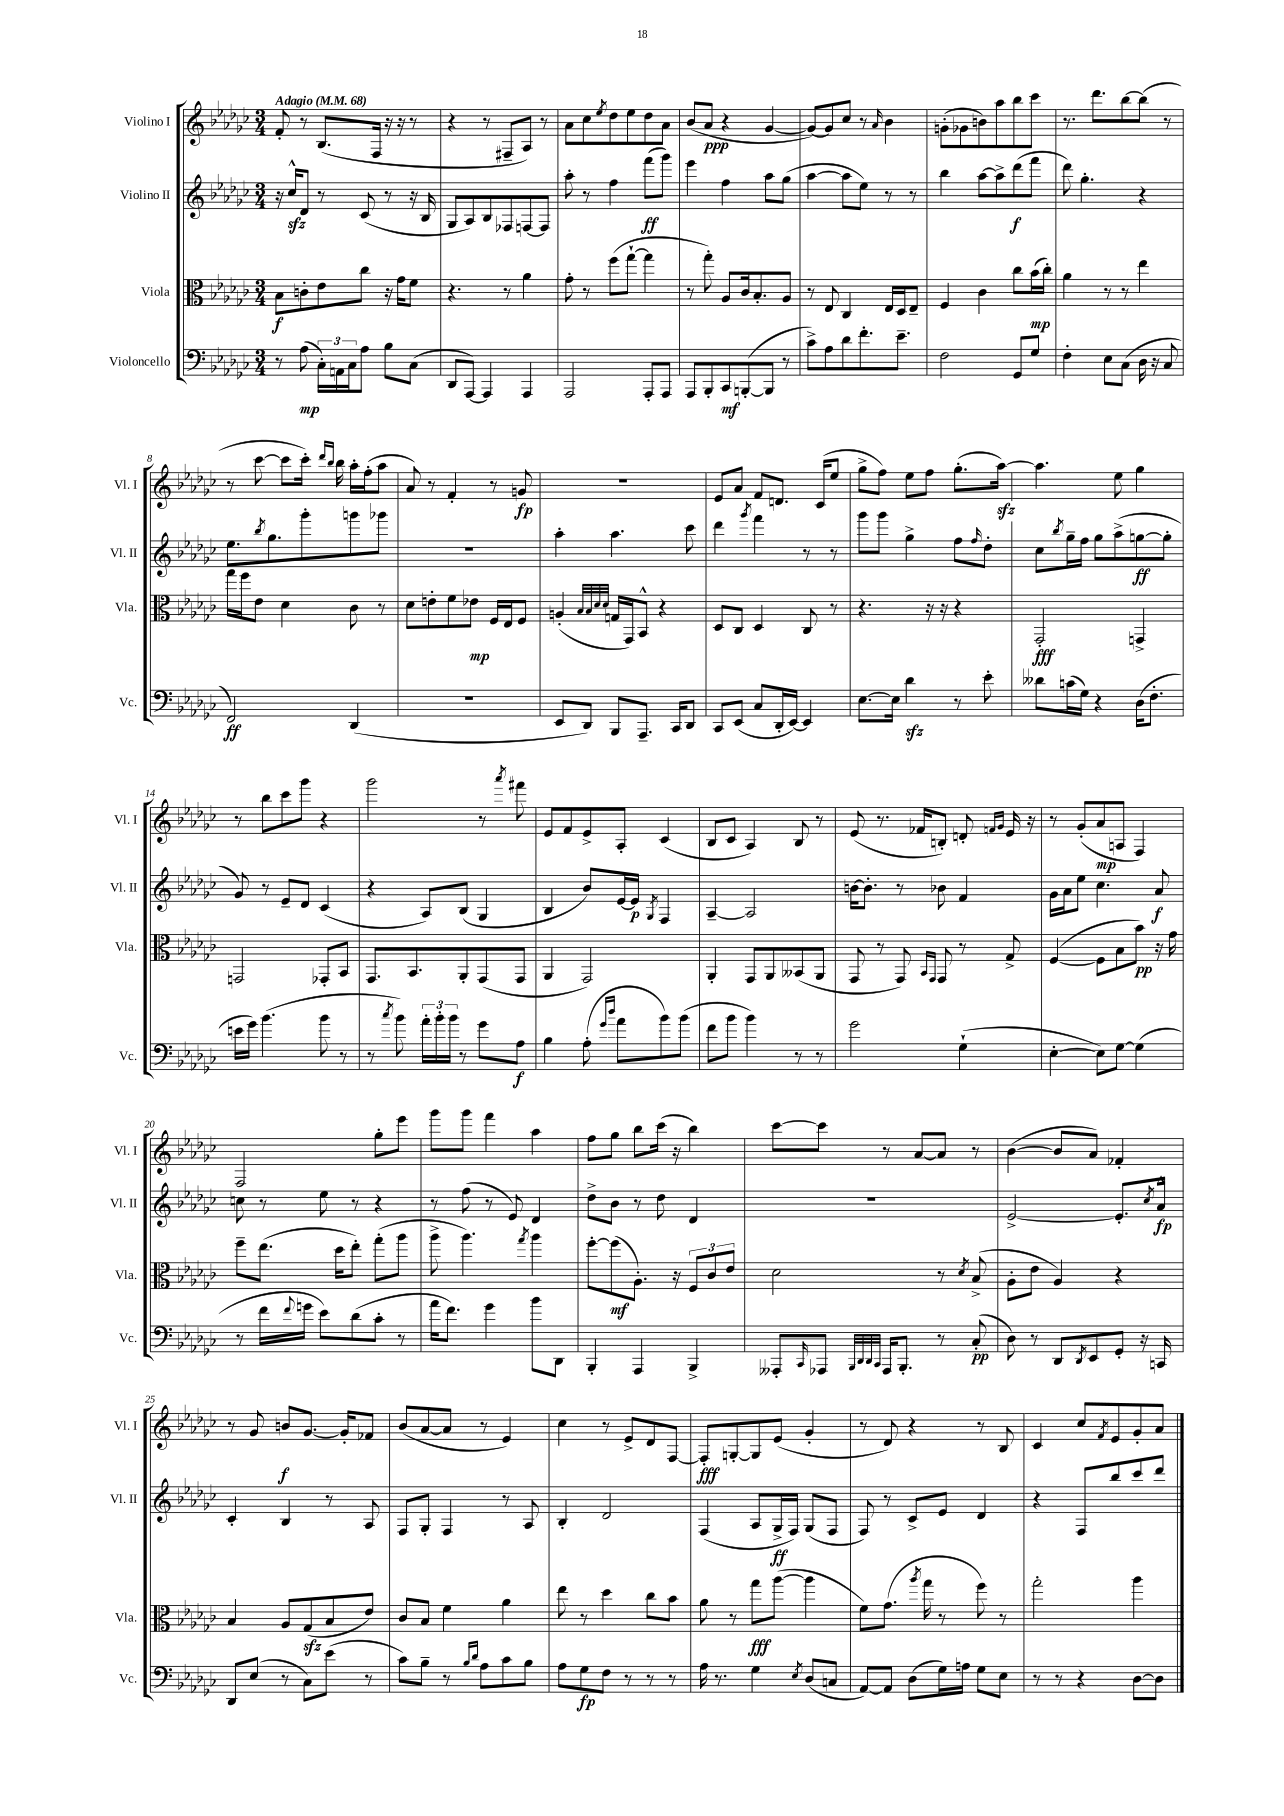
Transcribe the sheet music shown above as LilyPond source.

<<
\new StaffGroup <<
\new Staff = "s0" \with { instrumentName = "Violino I" shortInstrumentName = "Vl. I" } {
    \clef treble \key ges \major \numericTimeSignature \time 3/4 \tempo "Adagio" 4 = 68
    f'8-. r8 bes8.( f16 r16 r16 r8 |
    r4 r8 fis8-- aes8) r8 |
    aes'8 ces''8 \acciaccatura { ees''8 } des''8 ees''8 des''8 aes'8 |
    bes'8( aes'8\ppp r4 ges'4~ |
    ges'8~) ges'8 ces''8 r8 \grace { aes'16 } bes'4 |
    g'8-.( ges'8 b'8) aes''8 bes''8 ces'''8 |
    r8. des'''8. bes''8~ bes''8( r8 |
    r8 ces'''8~ ces'''8 ces'''16-.) \grace { des'''16 bes''16 } bes''16 aes''16-. f''16-.( aes''8 |
    aes'8) r8 f'4-. r8 g'8\fp |
    R2. |
    ees'8 aes'8 f'8 d'8. ces'16( ees''8 |
    ges''8-> f''8) ees''8 f''8 ges''8.-.( aes''16~\sfz) |
    aes''4. ees''8 ges''4 |
    r8 bes''8 ces'''8 ges'''8 r4 |
    ges'''2 r8 \acciaccatura { aes'''8 } fis'''8 |
    ees'8 f'8 ees'8-> aes8-. ces'4( |
    bes8 ces'8 aes4) bes8 r8 |
    ees'8( r8. fes'16 b8-.) d'8-. \grace { f'16 ges'16 } ees'16 r16 |
    r8 ges'8-.( aes'8\mp a8 f4) |
    f2 ges''8-. ees'''8 |
    ges'''8 ges'''8 f'''4 aes''4 |
    f''8 ges''8 bes''8 ces'''16( r16 bes''4) |
    ces'''8~ ces'''8 r8 aes'8~ aes'8 r8 |
    bes'4~( bes'8 aes'8) fes'4-. |
    r8 ges'8 b'8\f ges'8.~ ges'16-. fes'8 |
    bes'8( aes'8~ aes'8 r8 ees'4) |
    ces''4 r8 ees'8-> des'8 f8~ |
    f8-.\fff g8~-. g8 ees'8( ges'4-. |
    r8 des'8) r4 r8 bes8 |
    ces'4 ces''8 \acciaccatura { f'8 } ees'8 ges'8-. aes'8 \bar "|." |
}
\new Staff = "s1" \with { instrumentName = "Violino II" shortInstrumentName = "Vl. II" } {
    \clef treble \key ges \major \numericTimeSignature \time 3/4
    r16 ces''16-^\sfz des'8 r8 ces'8( r8 r16 bes16 |
    ges8 aes8) bes8 fes8 f8~ f8 |
    aes''8-. r8 f''4 f'''8\ff( ges'''8) |
    ees'''4 f''4 aes''8 ges''8( |
    aes''4~ aes''8 ees''8) r8 r8 |
    bes''4 aes''8~ aes''8-> des'''8\f( f'''8 |
    des'''8) ges''4.-. r4 |
    ees''8. \acciaccatura { bes''8 } ges''8. ges'''8-. g'''8 ges'''8 |
    R2. |
    aes''4-. aes''4. ces'''8 |
    des'''4 \acciaccatura { ges'''8 } f'''4 r8 r8 |
    ges'''8 ges'''8 ges''4-> f''8 \grace { f''16 } des''8-. |
    ces''8 \acciaccatura { bes''8 } ges''16-- f''16 ges''8 aes''8->( g''8~\ff g''8-. |
    ges'8) r8 ees'8-- des'8 ces'4( |
    r4 aes8) bes8( ges4 |
    bes4 bes'8) ees'16~ ees'16\p \acciaccatura { ges8 } f4 |
    aes4~-- aes2 |
    b'16~ b'8.-. r8 bes'8 f'4 |
    ges'16 aes'16 ees''8 ces''4. aes'8\f |
    c''8 r8 ees''8 r8 r4 |
    r8 f''8( r8 ees'8) des'4 |
    des''8-> bes'8 r8 des''8 des'4 |
    R2. |
    ees'2~-> ees'8.-. \acciaccatura { ces''8 } aes'16-^\fp |
    ces'4-. bes4 r8 aes8 |
    f8 ges8-. f4 r8 aes8 |
    bes4-. des'2 |
    f4( aes8 ges16->\ff f16) ges8( f8 |
    f8) r8 ces'8-> ees'8 des'4 |
    r4 f8 bes''8 ces'''8 des'''8 \bar "|." |
}
\new Staff = "s2" \with { instrumentName = "Viola" shortInstrumentName = "Vla." } {
    \clef alto \key ges \major \numericTimeSignature \time 3/4
    bes8\f c'8-. ees'8 ces''8 r16 ges'16 f'8 |
    r4. r8 aes'4 |
    ges'8-. r8 f''8( ges''8~-! ges''4 |
    r8 ges''8-.) aes8 ces'16 bes8.-. aes8 |
    r8 ees8 ces4 ees16 des16 ees8-- |
    f4 ces'4 ces''8 bes'16\mp( ces''16-.) |
    aes'4 r8 r8 ees''4 |
    ges''16 f''16 ees'8 des'4 ces'8 r8 |
    des'8 e'8-. f'8 ees'8\mp f16 ees16 f8 |
    a4-.( \grace { bes32 bes32 des'32 des'32 } g16 ges,16) bes,8-^ r4 |
    des8 ces8 des4 ces8 r8 |
    r4. r16 r16 r4 |
    ges,2-.\fff g,4-> |
    g,2 ges,8-. bes,8 |
    ges,8. bes,8. aes,8-. ges,8( ges,8 |
    aes,4 ges,2) |
    aes,4-. ges,8 aes,8 beses,8( aes,8 |
    ges,8 r8 ges,8) \grace { bes,16 ges,16 } ges,8 r8 ges8-> |
    f4~( f8 bes8 bes'8\pp) r16 ges'16 |
    f''8-- ees''8.( des''16 ees''8-.) ges''8-.( aes''8 |
    aes''8-> aes''4.) \acciaccatura { ges''8 } aes''4 |
    f''8~-. f''8\mf( aes8.-.) r16 \tuplet 3/2 { f8 ces'8 ees'8 } |
    des'2 r8 \acciaccatura { des'8 } bes8->( |
    aes8-. ees'8 aes4) r4 |
    bes4 aes8 ges8\sfz( bes8 ees'8) |
    ces'8 bes8 f'4 aes'4 |
    ees''8 r8 des''4 ces''8 bes'8 |
    aes'8 r8 ges''8\fff aes''8~( aes''4 |
    f'8) ges'8.( \acciaccatura { aes''8 } ges''16 r8 f''8) r8 |
    ges''2-. aes''4 \bar "|." |
}
\new Staff = "s3" \with { instrumentName = "Violoncello" shortInstrumentName = "Vc." } {
    \clef bass \key ges \major \numericTimeSignature \time 3/4
    r8 aes8\mp( \tuplet 3/2 { ces16-.) a,16 ces16 } aes8 bes8 ces8( |
    des,8 aes,,8~) aes,,4 aes,,4 |
    aes,,2 aes,,8-. aes,,8 |
    aes,,8 bes,,8-. ces,8\mf b,,8~-.( b,,8 r8 |
    ces'8->) aes8 des'8 f'8.-. ees'8.-- |
    f2 ges,8 ges8 |
    f4-. ees8 ces8( des16 r16 ces8 |
    f,2\ff) des,4( |
    R2. |
    ees,8 des,8) bes,,8 aes,,8.-- ces,16 des,8 |
    ces,8 ees,8( ces8 des,16-. ees,16~) ees,4 |
    ees8.~ ees16 des'4\sfz r8 ees'8-. |
    deses'8 c'16( ges16) r4 des16( f8.-. |
    e'16 ges'16) bes'4.( bes'8 r8 |
    r8 \acciaccatura { ces''8 } bes'8) \tuplet 3/2 { aes'16-. bes'16-. bes'16 } r8 ges'8 aes8\f |
    bes4 aes8-.( \grace { ges'16 des''16 } aes'8 bes'8) bes'8( |
    f'8 bes'8 bes'4) r8 r8 |
    ges'2 ges4-!( |
    ees4~-. ees8) ges8~ ges4( |
    r8 f'16 \appoggiatura { f'8 } g'16 ees'8) des'8( ces'8-. r8 |
    aes'16 f'8.) ges'4 bes'8 des,8 |
    bes,,4-. aes,,4 bes,,4-> |
    aeses,,8-. \grace { ces,16 } aes,,8 \grace { bes,,32 des,32 des,32 ces,32 } aes,,16 bes,,8.-. r8 ces8-.\pp( |
    des8) r8 des,8 \acciaccatura { des,8 } ees,8 ges,8-. r16 c,16 |
    des,8 ees8( r8 ces8) ees'8( r8 |
    ces'8) bes8-- r8 \grace { bes16 des'16 } aes8 ces'8 bes8 |
    aes8 ges8\fp f8 r8 r8 r8 |
    aes16 r8. ges4 \acciaccatura { ees8 } des8( c8 |
    aes,8~) aes,8 des8( ges16) a16 ges8 ees8 |
    r8 r8 r4 des8~ des8 \bar "|." |
}
>>
>>
